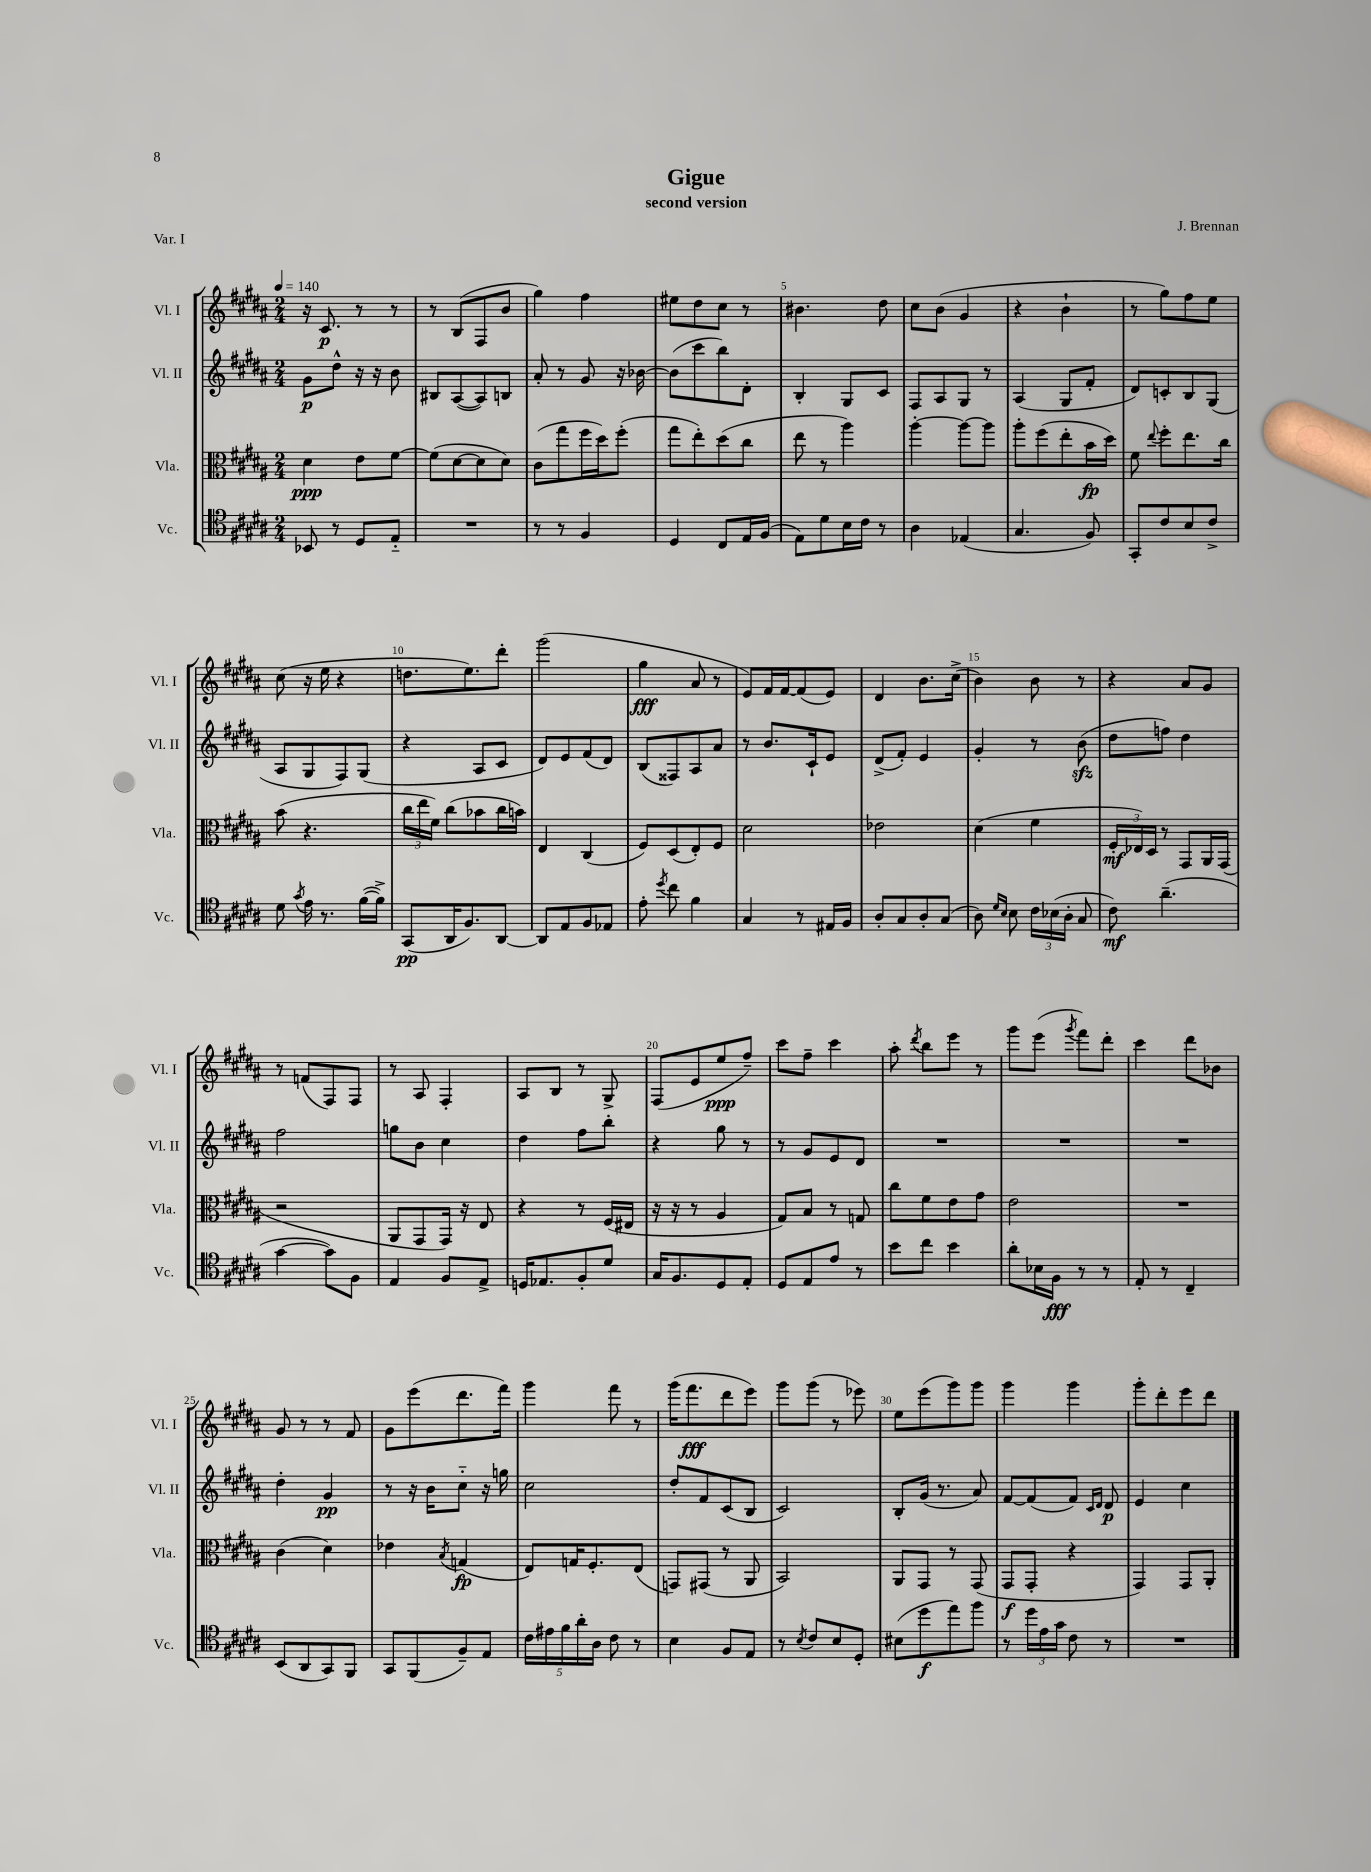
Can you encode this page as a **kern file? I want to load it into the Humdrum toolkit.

**kern	**dynam	**kern	**dynam	**kern	**dynam	**kern	**dynam
*part4	*part4	*part3	*part3	*part2	*part2	*part1	*part1
*staff4	*staff4	*staff3	*staff3	*staff2	*staff2	*staff1	*staff1
*I"Vc.	*	*I"Vla.	*	*I"Vl. II	*	*I"Vl. I	*
*I'Vc.	*	*I'Vla.	*	*I'Vl. II	*	*I'Vl. I	*
*clefC4	*	*clefC3	*	*clefG2	*	*clefG2	*
*k[f#c#g#d#a#]	*	*k[f#c#g#d#a#]	*	*k[f#c#g#d#a#]	*	*k[f#c#g#d#a#]	*
*M2/4	*	*M2/4	*	*M2/4	*	*M2/4	*
*MM140	*	*MM140	*	*MM140	*	*MM140	*
=1	=1	=1	=1	=1	=1	=1	=1
8BB-X/	.	4d#\	ppp	8g#\L	p	16r	.
.	.	.	.	.	.	8.c#/	p
8r	.	.	.	8dd#^^\J	.	.	.
8D#/L	.	8e\L	.	16r	.	8r	.
.	.	.	.	16r	.	.	.
8E/J	.	[8f#\J	.	8b\	.	8r	.
=2	=2	=2	=2	=2	=2	=2	=2
2r	.	(8f#\L]	.	8B#X/L	.	8r	.
.	.	[8d#\	.	([8A#/	.	(8B/L	.
.	.	8d#\]	.	8A#/])	.	8F#/	.
.	.	8d#\J)	.	8Bn/J	.	8b/J	.
=3	=3	=3	=3	=3	=3	=3	=3
8r	.	(8c#\L	.	8a#'/	.	4gg#\)	.
8r	.	8gg#\	.	8r	.	.	.
4F#/	.	16ff#\L	.	8g#/	.	4ff#\	.
.	.	16dd#\J)	.	.	.	.	.
.	.	(8ff#'\J	.	16r	.	.	.
.	.	.	.	[16b-X\	.	.	.
=4	=4	=4	=4	=4	=4	=4	=4
4D#/	.	8gg#\L	.	(8b-\L]	.	8ee#X\L	.
.	.	8ee'\)	.	8ccc#\	.	8dd#\	.
8C#/L	.	(8dd#\	.	8bb\)	.	8cc#\J	.
16E/L	.	8cc#\J	.	8d#'\J	.	8r	.
(16F#/JJ	.	.	.	.	.	.	.
=5	=5	=5	=5	=5	=5	=5	=5
8E\L)	.	8ee\	.	4B'/	.	4.b#X\	.
8d#\	.	8r	.	.	.	.	.
16B\L	.	4aa#\)	.	8G#/L	.	.	.
16c#\JJ	.	.	.	.	.	.	.
8r	.	.	.	8c#/J	.	8dd#\	.
=6	=6	=6	=6	=6	=6	=6	=6
4A#\	.	[4aa#'\	.	8F#/L	.	8cc#\L	.
.	.	.	.	8A#/	.	(8b\J	.
(4E-X/	.	8aa#\L_	.	8G#/J	.	4g#/	.
.	.	8aa#\J]	.	8r	.	.	.
=7	=7	=7	=7	=7	=7	=7	=7
4.G#/	.	8aa#'\L	.	(4A#/	.	4r	.
.	.	(8ff#\	.	.	.	.	.
.	.	8ee'\	.	8G#/L	.	4b`\	.
8F#/)	.	16b\L	fp	8f#'/J	.	.	.
.	.	16dd#\JJ)	.	.	.	.	.
=8	=8	=8	=8	=8	=8	=8	=8
8GG#'/L	.	8f#\	.	8d#/L)	.	8r	.
.	.	8qqee/	.	.	.	.	.
8c#/	.	8ff#'\L	.	8cn'/	.	8gg#\L)	.
8B/	.	8.ee\	.	8B/	.	8ff#\	.
8c#^/J	.	.	.	(8G#/J	.	8ee\J	.
.	.	16cc#\Jk	.	.	.	.	.
!!LO:LB:g=z
=9	=9	=9	=9	=9	=9	=9	=9
8d#\	.	(8b\	.	8A#/L	.	(8cc#\	.
8qg#/	.	.	.	.	.	.	.
16e\	.	4.r	.	8G#/	.	16r	.
8.r	.	.	.	.	.	16ee\	.
.	.	.	.	8F#/)	.	4r	.
([16f#\LL	.	.	.	(8G#/J	.	.	.
16f#^\JJ])	.	.	.	.	.	.	.
=10	=10	=10	=10	=10	=10	=10	=10
(8GG#/L	pp	24cc#\LL	.	4r	.	8.ddn\L	.
.	.	24ee\	.	.	.	.	.
.	.	24f#\JJ)	.	.	.	.	.
16AA#/K	.	(8cc#\L	.	.	.	.	.
8.F#/)	.	.	.	.	.	8.ee\)	.
.	.	8b-X\	.	8A#/L	.	.	.
[8AA#/J	.	16cc#\L	.	8c#/J	.	8ddd#'\J	.
.	.	16bn\JJ)	.	.	.	.	.
=11	=11	=11	=11	=11	=11	=11	=11
8AA#/L]	.	4E/	.	8d#/L)	.	(2ggg#\	.
8E/	.	.	.	8e/	.	.	.
8F#/	.	(4C#/	.	(8f#/	.	.	.
8E-X/J	.	.	.	8d#/J)	.	.	.
=12	=12	=12	=12	=12	=12	=12	=12
8e'\	.	8F#/L)	.	(8B/L	.	4gg#\	fff
8qdd#/	.	.	.	.	.	.	.
8cc#\	.	(8D#/	.	8F##X/)	.	.	.
4f#\	.	8E'/)	.	8A#/	.	8a#/	.
.	.	8F#/J	.	8a#/J	.	8r	.
=13	=13	=13	=13	=13	=13	=13	=13
4G#/	.	2d#\	.	8r	.	8e/L)	.
.	.	.	.	8.b/L	.	16f#/L	.
.	.	.	.	.	.	[16f#/J	.
8r	.	.	.	.	.	(8f#/]	.
.	.	.	.	16c#`/k	.	.	.
16E#X/LL	.	.	.	8e/J	.	8e/J)	.
16F#/JJ	.	.	.	.	.	.	.
=14	=14	=14	=14	=14	=14	=14	=14
8A#'/L	.	2e-X\	.	(8d#^/L	.	4d#/	.
8G#/	.	.	.	8f#'/J)	.	.	.
8A#'/	.	.	.	4e/	.	8.b\L	.
(8G#/J	.	.	.	.	.	.	.
.	.	.	.	.	.	(16cc#^\Jk	.
=15	=15	=15	=15	=15	=15	=15	=15
8A#\)	.	(4d#\	.	4g#'/	.	4b\)	.
16qqd#/LL	.	.	.	.	.	.	.
16qqB/JJ	.	.	.	.	.	.	.
8B\	.	.	.	.	.	.	.
24c#\LL	.	4f#\	.	8r	.	8b\	.
(24B-X\	.	.	.	.	.	.	.
24A#'\JJ	.	.	.	.	.	.	.
8G#/	.	.	.	(8bzz\	.	8r	.
=16	=16	=16	=16	=16	=16	=16	=16
8c#\)	mf	24F#'/LL	mf	8dd#\L	.	4r	.
.	.	24E-X/)	.	.	.	.	.
.	.	24D#/JJ	.	.	.	.	.
(4.a#~\	.	8r	.	8ffn\J)	.	.	.
.	.	8GG#/L	.	4dd#\	.	8a#/L	.
.	.	16AA#/L	.	.	.	8g#/J	.
.	.	(16GG#/JJ	.	.	.	.	.
!!LO:LB:g=z
=17	=17	=17	=17	=17	=17	=17	=17
[4g#\	.	2r	.	2ff#\	.	8r	.
.	.	.	.	.	.	(8fn/L	.
8g#\L])	.	.	.	.	.	8F#/)	.
8F#\J	.	.	.	.	.	8F#/J	.
=18	=18	=18	=18	=18	=18	=18	=18
4E/	.	8AA#/L	.	8ggn\L	.	8r	.
.	.	8GG#/	.	8b\J	.	8A#/	.
8F#/L	.	16GG#/Jk)	.	4cc#\	.	4F#'/	.
.	.	16r	.	.	.	.	.
8E^/J	.	8E/	.	.	.	.	.
=19	=19	=19	=19	=19	=19	=19	=19
16Dn/KL	.	4r	.	4dd#\	.	8A#/L	.
8.E-X/	.	.	.	.	.	.	.
.	.	.	.	.	.	8B/J	.
8F#'/	.	8r	.	8ff#\L	.	8r	.
8d#/J	.	(16F#/LL	.	8bb'\J	.	8G#^/	.
.	.	16E#X/JJ	.	.	.	.	.
=20	=20	=20	=20	=20	=20	=20	=20
16G#/KL	.	16r	.	4r	.	(8F#/L	.
8.F#/	.	16r	.	.	.	.	.
.	.	8r	.	.	.	8e/	.
8D#/	.	4A#/	.	8gg#\	.	8ee/	ppp
8E'/J	.	.	.	8r	.	8ff#~/J)	.
=21	=21	=21	=21	=21	=21	=21	=21
8D#/L	.	8G#/L)	.	8r	.	8ccc#\L	.
8E/	.	8B/J	.	8g#/L	.	8ff#~\J	.
8e/J	.	8r	.	8e/	.	4ccc#\	.
8r	.	8Gn/	.	8d#/J	.	.	.
=22	=22	=22	=22	=22	=22	=22	=22
8b\L	.	8cc#\L	.	2r	.	8aa#'\	.
.	.	.	.	.	.	8qddd#/	.
8cc#\J	.	8f#\	.	.	.	8bb\L	.
4b\	.	8e\	.	.	.	8eee\J	.
.	.	8g#\J	.	.	.	8r	.
=23	=23	=23	=23	=23	=23	=23	=23
8a#'\L	.	2e\	.	2r	.	8ggg#\L	.
16B-X\L	.	.	.	.	.	(8eee\J	.
16F#\JJ	fff	.	.	.	.	.	.
.	.	.	.	.	.	8qggg#/	.
8r	.	.	.	.	.	8fff#\L)	.
8r	.	.	.	.	.	8ddd#'\J	.
=24	=24	=24	=24	=24	=24	=24	=24
8E'/	.	2r	.	2r	.	4ccc#\	.
8r	.	.	.	.	.	.	.
4C#~/	.	.	.	.	.	8ddd#\L	.
.	.	.	.	.	.	8b-X\J	.
!!LO:LB:g=z
=25	=25	=25	=25	=25	=25	=25	=25
(8BB/L	.	(4c#\	.	4dd#'\	.	8g#/	.
8AA#/	.	.	.	.	.	8r	.
8GG#/)	.	4d#\)	.	4g#/	pp	8r	.
8FF#/J	.	.	.	.	.	8f#/	.
=26	=26	=26	=26	=26	=26	=26	=26
8GG#/L	.	4e-X\	.	8r	.	8g#\L	.
(8FF#/	.	.	.	16r	.	(8eee\	.
.	.	.	.	16b\KL	.	.	.
.	.	8qB/	.	.	.	.	.
8F#~/)	.	(4Gn/	fp	8cc#\J	.	8.ddd#\	.
8E/J	.	.	.	16r	.	.	.
.	.	.	.	16ggn\	.	16fff#\Jk)	.
=27	=27	=27	=27	=27	=27	=27	=27
20c#\LL	.	8E/L)	.	2cc#\	.	4ggg#\	.
20e#X\	.	.	.	.	.	.	.
20f#\	.	.	.	.	.	.	.
.	.	16Gn/K	.	.	.	.	.
20a#'\	.	.	.	.	.	.	.
.	.	8.F#'/	.	.	.	.	.
20A#\JJ	.	.	.	.	.	.	.
8c#\	.	.	.	.	.	8fff#\	.
8r	.	(8E/J	.	.	.	8r	.
=28	=28	=28	=28	=28	=28	=28	=28
4B\	.	8GGn/L)	.	8dd#'/L	.	(16ggg#\KL	.
.	.	.	.	.	.	8.fff#\	fff
.	.	(8GG#X/J	.	8f#/	.	.	.
8F#/L	.	8r	.	(8c#/	.	8ddd#\	.
8E/J	.	8AA#/	.	8B/J	.	8eee\J)	.
=29	=29	=29	=29	=29	=29	=29	=29
8r	.	2BB/)	.	2c#/)	.	8ggg#\L	.
8qB/	.	.	.	.	.	.	.
8c#/L	.	.	.	.	.	(8ggg#\J	.
8B/	.	.	.	.	.	8r	.
8D#'/J	.	.	.	.	.	8eee-X\)	.
=30	=30	=30	=30	=30	=30	=30	=30
(8B#X\L	.	8AA#/L	.	8B'/L	.	8ee\L	.
8dd#\	f	8GG#/J	.	(16g#/Jk	.	(8eee\	.
.	.	.	.	8.r	.	.	.
8ee\)	.	8r	.	.	.	8ggg#\)	.
8ff#\J	.	(8GG#/	.	8a#/)	.	8ggg#\J	.
=31	=31	=31	=31	=31	=31	=31	=31
8r	.	8GG#/L	f	[8f#/L	.	4ggg#\	.
24dd#\LL	.	8GG#'/J	.	(8f#/]	.	.	.
24e\	.	.	.	.	.	.	.
24g#\JJ	.	.	.	.	.	.	.
8c#\	.	4r	.	8f#/J)	.	4ggg#\	.
.	.	.	.	16qqc#/LL	.	.	.
.	.	.	.	16qqd#/JJ	.	.	.
8r	.	.	.	8d#/	p	.	.
=32	=32	=32	=32	=32	=32	=32	=32
2r	.	4GG#/)	.	4e/	.	8ggg#'\L	.
.	.	.	.	.	.	8ddd#'\	.
.	.	8GG#/L	.	4cc#\	.	8eee\	.
.	.	8AA#'/J	.	.	.	8ddd#\J	.
==	==	==	==	==	==	==	==
*-	*-	*-	*-	*-	*-	*-	*-
